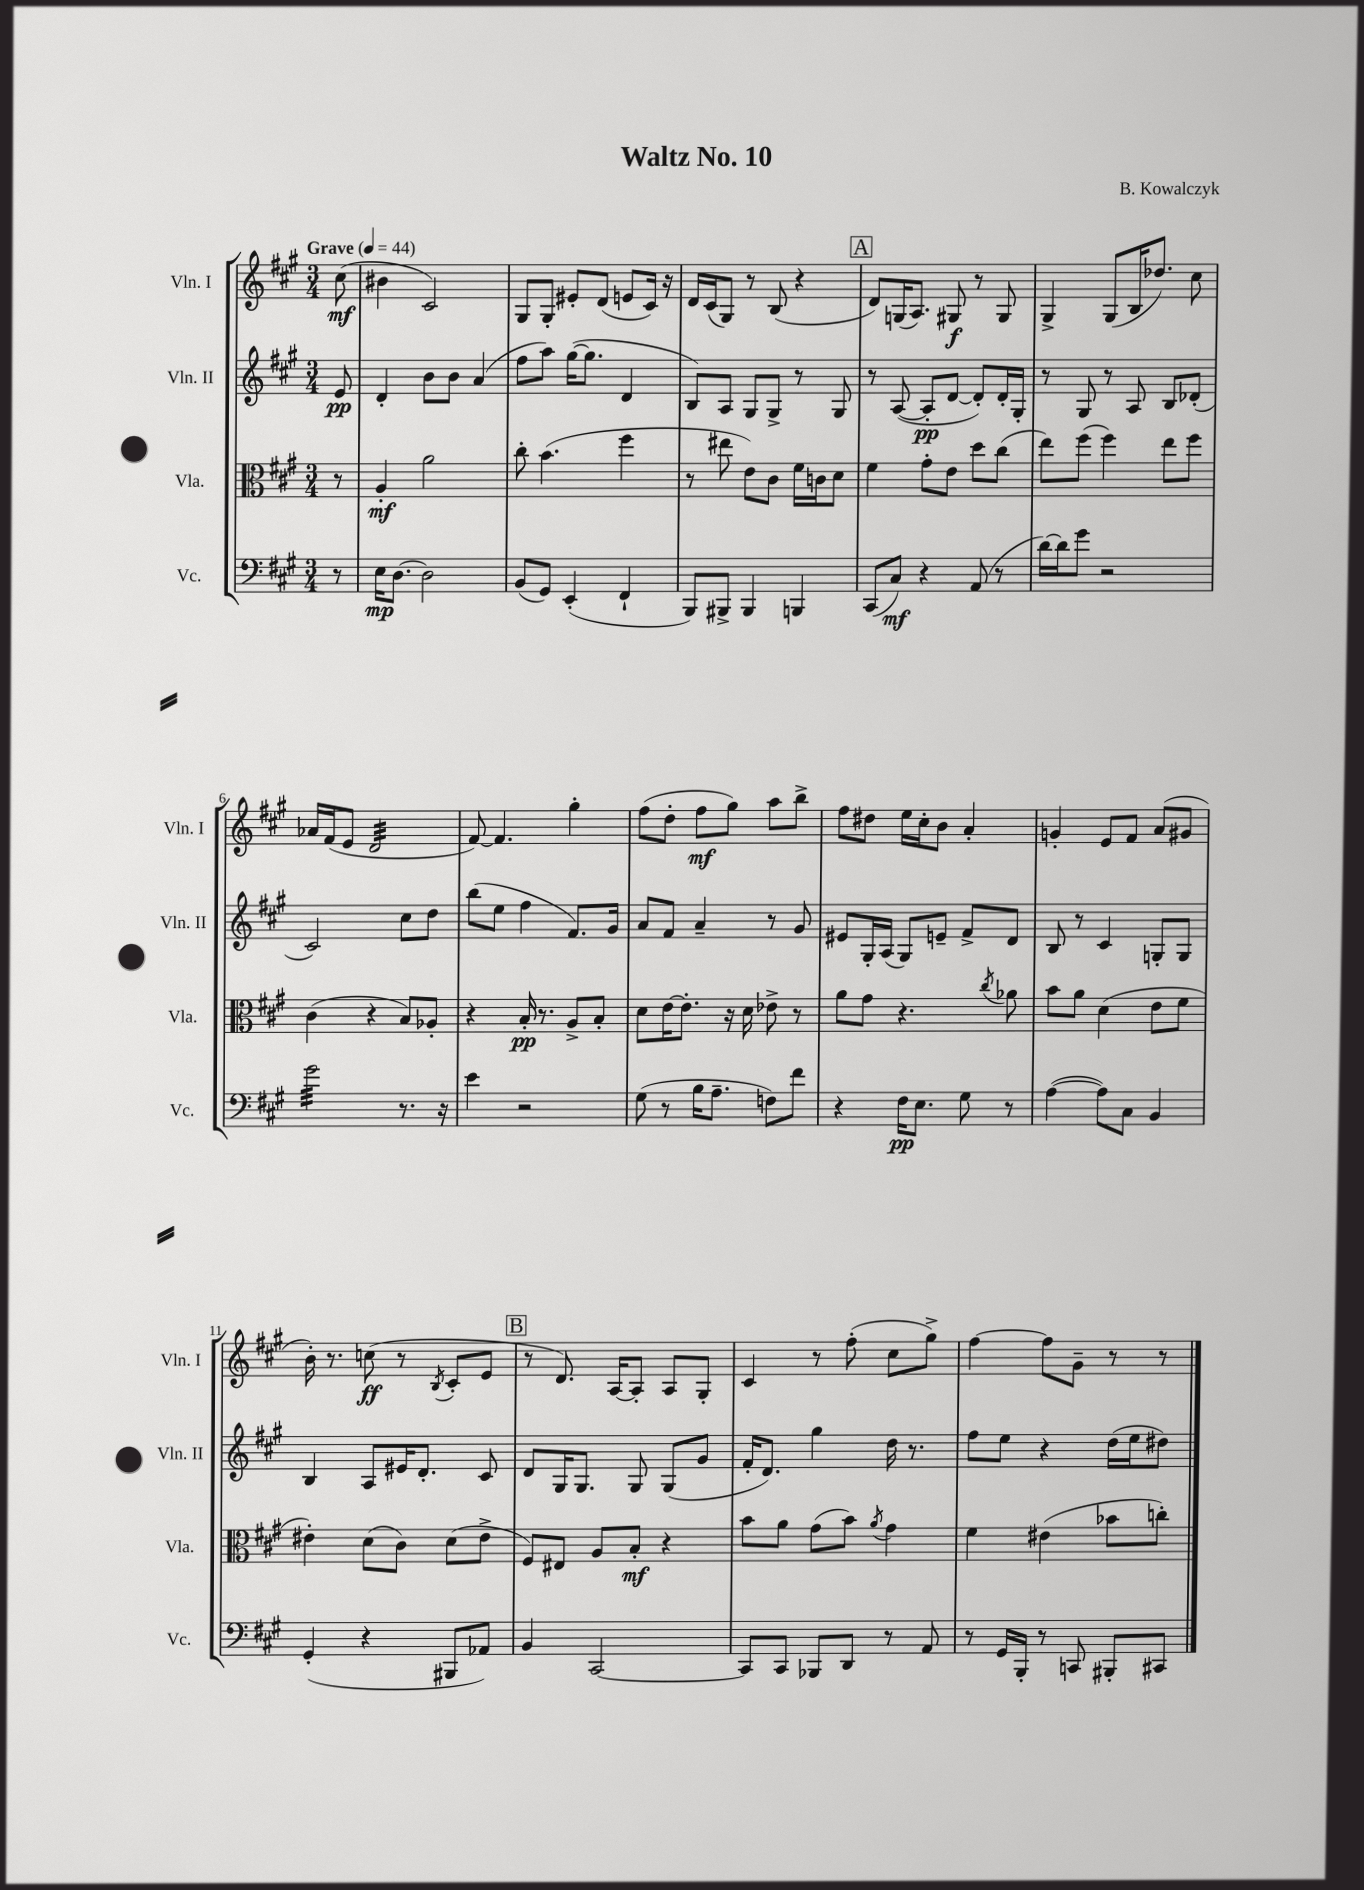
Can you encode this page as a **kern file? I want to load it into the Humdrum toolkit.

**kern	**kern	**kern	**kern
*staff4	*staff3	*staff2	*staff1
*clefF4	*clefC3	*clefG2	*clefG2
*k[f#c#g#]	*k[f#c#g#]	*k[f#c#g#]	*k[f#c#g#]
*M3/4	*M3/4	*M3/4	*M3/4
*MM44	*MM44	*MM44	*MM44
8r	8r	8e/	(8cc#\
=	=	=	=
16E\LK	4A'/	4d'/	4b#\
[8.D\J	.	.	.
2D\]	2a\	8b\L	2c#/)
.	.	8b\J	.
.	.	(4a/	.
=	=	=	=
(8BB/L	8cc#'\	8ff#\L	8G#/L
8GG#/J)	(4.b\	8aa\J)	8G#'/J
(4EE'/	.	([16gg#\LK	8e#'/L
.	.	8.gg#\]J	.
.	.	.	(8d/J
4FF#`/	4ff#\	4d/	8e/L
.	.	.	16c#/Jk)
.	.	.	16r
=	=	=	=
8BBB/L)	8r	8B/L)	16d/LL
.	.	.	(16c#/J
8BBB#^/J	8ee#\	8A/J	8G#/J)
4BBB#/	8e\L)	8G#/L	8r
.	8c#\J	8G#^/J	(8B/
4BBB/	16f#\LL	8r	4r
.	16c\J	.	.
.	8d\J	8G#/	.
=	=	=	=
(8CC#/L	4f#\	8r	8d/L)
8C#/J)	.	([8A/	(16G/K
.	.	.	8.A/J)
4r	8g#'\L	8A'/]L	.
.	8e\J	[8d/J	8G#/
(8AA/	8dd\L	8d'/]L)	8r
8r	(8cc#\J	16d'/L	8G#/
.	.	16G#'/JJ	.
=	=	=	=
[16d\LL)	8ee\L)	8r	4G#^/
16d\]J	.	.	.
8g#\J	(8ff#\J	8G#/	.
2r	4ff#\)	8r	(8G#/L
.	.	8A/	16B/K
.	.	.	8.dd-/J)
.	8ee\L	8B/L	.
.	8ff#\J	(8d-'/J	8cc#\
=	=	=	=
2g#\	(4c#\	2c#/)	16a-/LL
.	.	.	(16f#/J
.	.	.	8e/J
.	4r	.	2d/
8.r	8B/L)	8cc#\L	.
.	8A-'/J	8dd\J	.
16r	.	.	.
=	=	=	=
4e\	4r	(8bb\L	[8f#/)
.	.	8ee\J	4.f#/]
2r	16B'/	4ff#\	.
.	8.r	.	.
.	8A^/L	8.f#/L)	4gg#'\
.	8B'/J	.	.
.	.	16g#/Jk	.
=	=	=	=
(8G#\	8d\L	8a/L	(8ff#\L
8r	[16e\K	8f#/J	8dd'\J
.	8.e'\]J	.	.
16B\LK	.	4a~/	8ff#\L
8.A~\J	.	.	.
.	16r	.	8gg#\J)
.	16d\	.	.
8F\L)	8e-^\	8r	8aa\L
8f#\J	8r	8g#/	8bb^\J
=	=	=	=
4r	8a\L	8e#/L	8ff#\L
.	8g#\J	16G#'/L	8dd#\J
.	.	(16A/JJ	.
16F#\LK	4.r	8G#/L)	16ee\LL
8.E\J	.	.	16cc#'\J
.	.	8e~/J	8b\J
8G#\	.	8f#^/L	4a'/
.	8qcc#/	.	.
8r	8a-\	8d/J	.
=	=	=	=
([4A\	8b\L	8B/	4g'/
.	8a\J	8r	.
8A\]L)	(4d\	4c#/	8e/L
8C#\J	.	.	8f#/J
4BB/	8e\L	8G'/L	(8a/L
.	8f#\J	8G/J	8g#/J
=	=	=	=
(4GG#'/	4e#'\)	4B/	16b'\)
.	.	.	8.r
4r	(8d\L	8A/L	(8cc\
.	8c#\J)	16e#/K	8r
.	.	8.d'/J	.
.	.	.	8qB/
8BBB#/L	(8d\L	.	8c#'/L
8AA-/J)	8e#^\J	8c#/	8e/J
=	=	=	=
4BB/	8F#/L)	8d/L	8r
.	8E#/J	16G#/K	8.d/)
.	.	8.G#/J	.
[2CC#/	8A/L	.	.
.	.	.	[16A/LK
.	8B'/J	8G#/	8A'/]J
.	4r	(8G#/L	8A/L
.	.	8g#/J	8G#'/J
=	=	=	=
8CC#/]L	8b\L	16f#'/LK	4c#/
.	.	8.d/J)	.
8CC#/J	8a\J	.	.
8BBB-/L	(8g#\L	4gg#\	8r
8DD/J	8b\J)	.	(8ff#'\
.	8qa/	.	.
8r	4g#\	16dd\	8cc#\L
.	.	8.r	.
8AA/	.	.	8gg#^\J)
=	=	=	=
8r	4f#\	8ff#\L	[4ff#\
16GG#/LL	.	8ee\J	.
16BBB'/JJ	.	.	.
8r	(4e#\	4r	8ff#\]L
8CC/	.	.	8g#~\J
8BBB#'/L	8b-\L	(16dd\LL	8r
.	.	16ee\J	.
8CC#/J	8cc'\J)	8dd#\J)	8r
==	==	==	==
*-	*-	*-	*-
